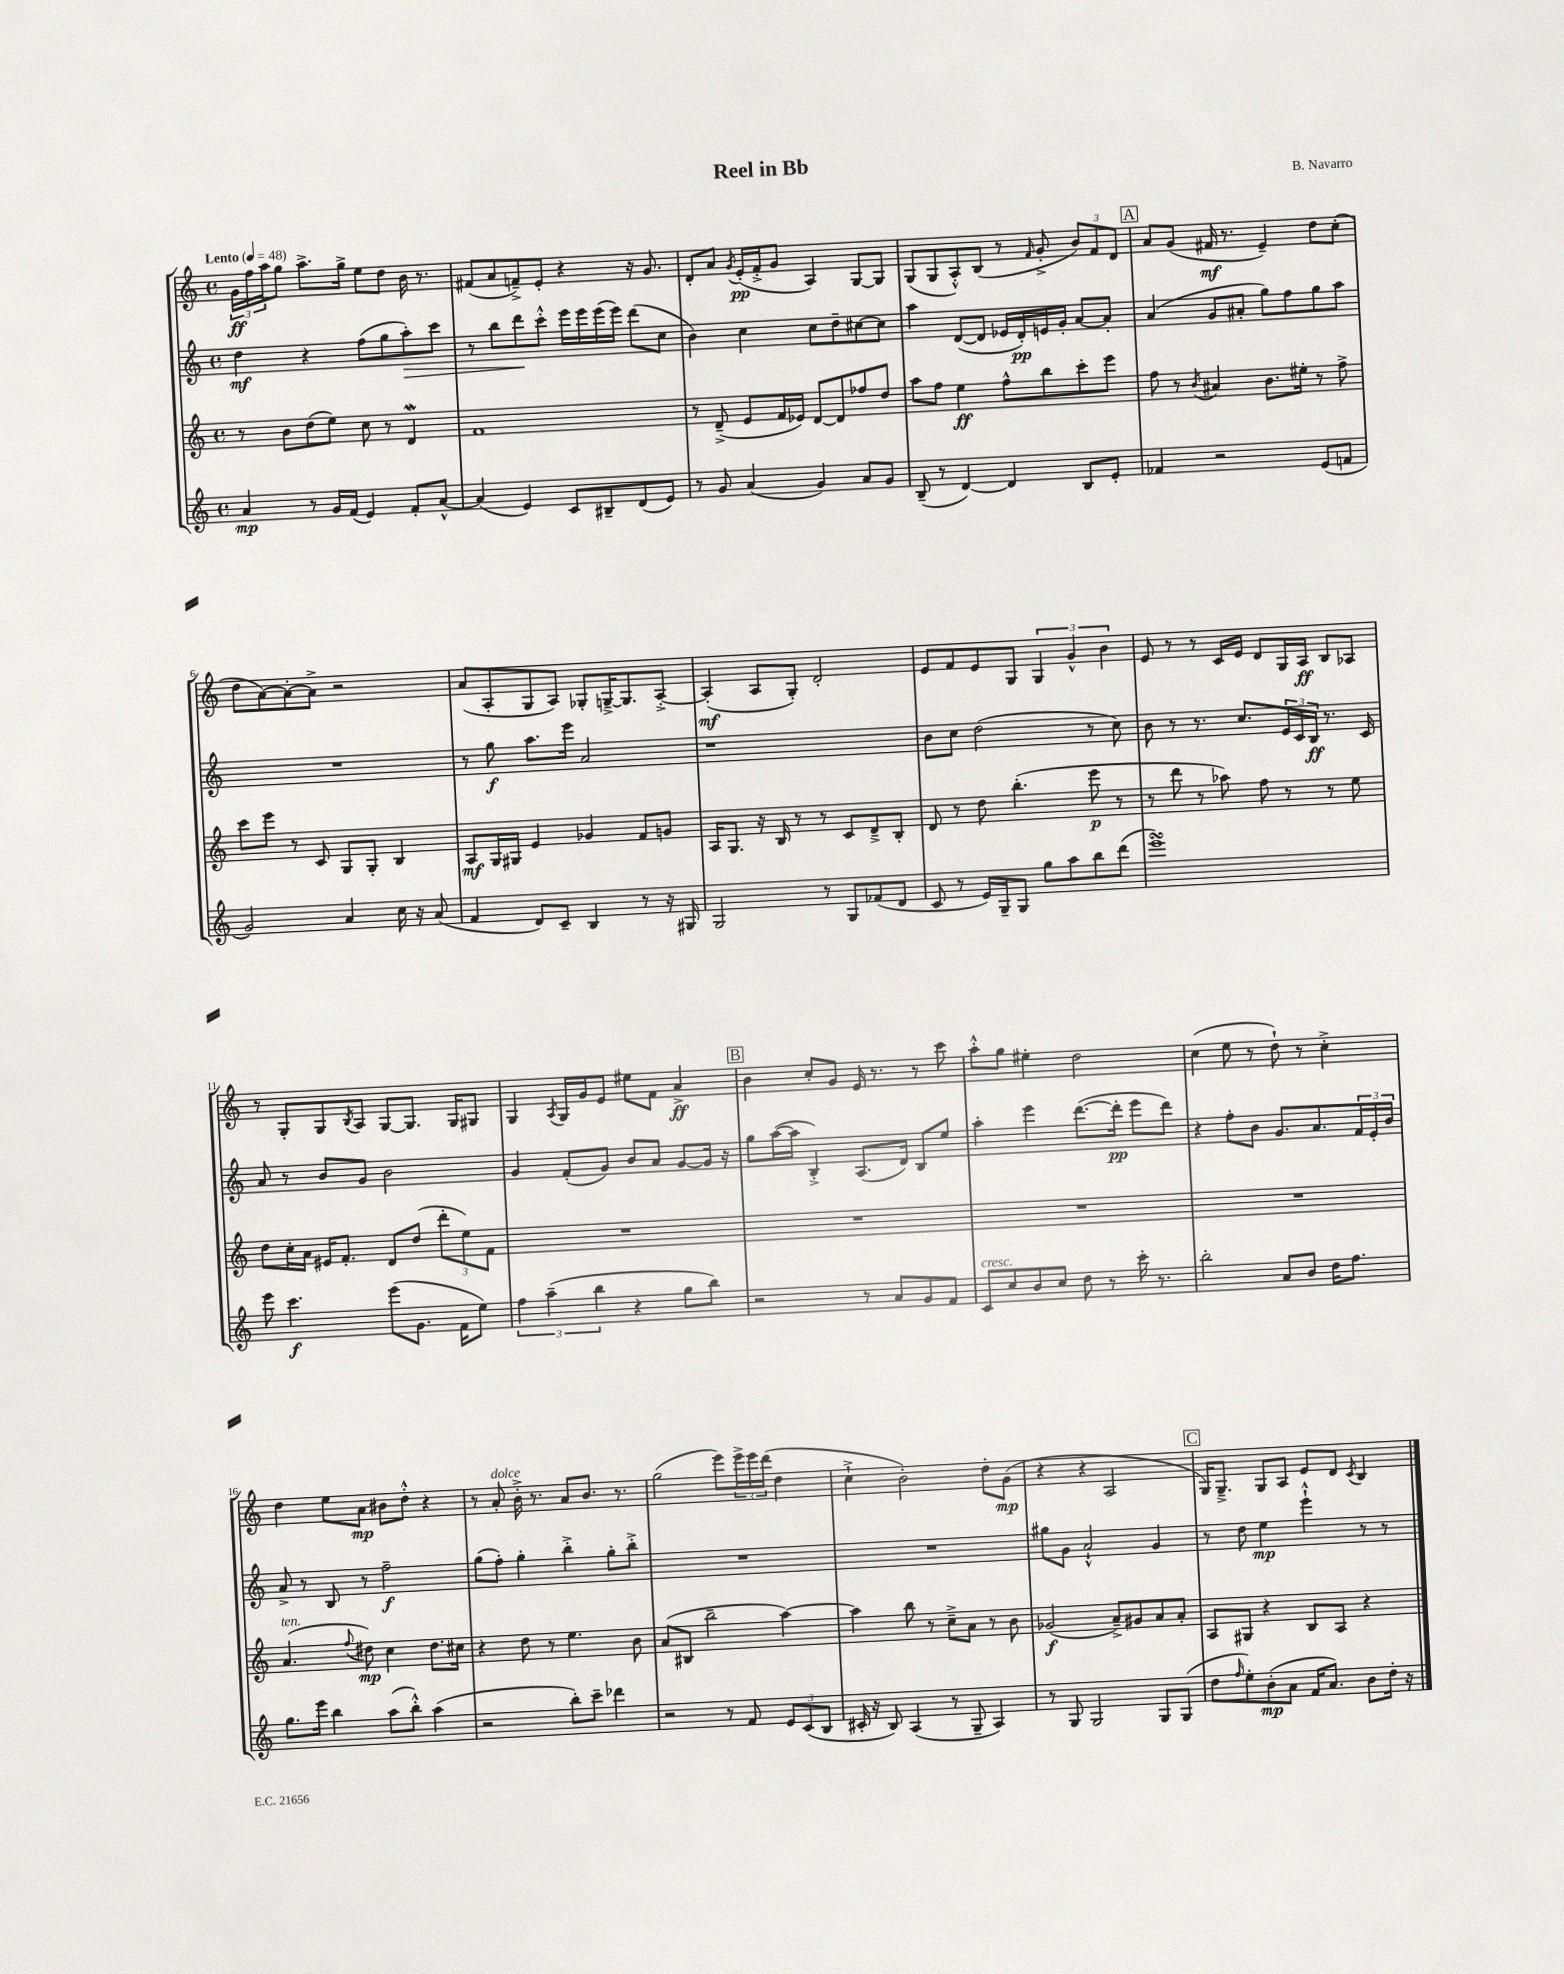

**kern	**kern	**kern	**kern
*staff4	*staff3	*staff2	*staff1
*clefG2	*clefG2	*clefG2	*clefG2
*k[]	*k[]	*k[]	*k[]
*M4/4	*M4/4	*M4/4	*M4/4
*met(c)	*met(c)	*met(c)	*met(c)
*MM48	*MM48	*MM48	*MM48
4a	8r	4dd	24g
.	.	.	24ff
.	.	.	24aa
.	8b	.	8gg
8r	(8dd	4r	8.aa^
16g	8ee)	.	.
(16f	.	.	16gg^
4e)	8cc	(8ff	8ee
.	8r	8gg	8dd
8f'	4d	8aa')	16b
.	.	.	8.r
[8a^^	.	8ccc	.
=	=	=	=
(4a]	1f	8r	(8f#
.	.	8bb	8a
4e)	.	8ddd	8f~^)
.	.	8ccc'^^	8e'
8c	.	16eee	4r
.	.	16eee	.
8B#~	.	(16eee	.
.	.	16eee)	.
(8d	.	(8ddd	16r
.	.	.	8.g
8e)	.	8cc	.
=	=	=	=
8r	8r	4b)	8d'
8g	(8d~^	.	8a
.	.	.	8qg
(4a	8e	4cc	(16e'
.	.	.	16f'^
.	16f	.	8g
.	16e-)	.	.
4g)	[8d	8cc	4A)
.	8d]	8dd~	.
8a	8ff-	[8cc#	[8G
8g	8dd	8cc#]	8G]
=	=	=	=
(8B~	8aa	4aa	(8G
8r	8ff	.	8G
[4d)	4ee	([8d	8A'^^)
.	.	8d]	(8B
4d]	8ff^^	16e-	8r
.	.	16d')	.
.	.	.	16qqf
.	8bb	16e	8g'^
.	.	16g'	.
8B	8ccc'	[8a	12b)
.	.	.	12f
8e'	8eee	8a']	.
.	.	.	12d
=	=	=	=
4f-	8ff	(4a	8a
.	8r	.	(8g
.	8qb	.	.
2r	4a#	8g	16f#
.	.	.	8.r
.	.	8a#'	.
.	8.b	8gg)	4e~)
.	.	8ff	.
.	16ee#'	.	.
(8e	8r	8gg	8dd
8f	8ff^	8aa	(8cc'
=	=	=	=
2g)	8ccc	1r	8dd
.	8eee	.	[8a)
.	8r	.	8a'_
.	8c	.	8a^]
4a	8G	.	2r
.	8G'	.	.
16cc	4B	.	.
16r	.	.	.
(8a	.	.	.
=	=	=	=
4f	8A	8r	(8a
.	16G	8gg	8A'
.	16G#	.	.
8d)	4e	8.aa	8G
8c~	.	.	8A)
.	.	16eee	.
4B	4g-	2a	8G-'
.	.	.	[16G~^
.	.	.	8.G]
8r	8f	.	.
16r	8g	.	[8A'^
16G#	.	.	.
=	=	=	=
2G	16A	1r	(4A']
.	8.G	.	.
.	16r	.	8A
.	16B	.	.
.	8r	.	8G')
8r	8r	.	2d'
8G	8c	.	.
(8f-	8d~^	.	.
8d	8B'	.	.
=	=	=	=
8c	8d	8b	8e
8r	8r	8cc	8f
16e)	8dd	(2dd	8e
16G~	.	.	.
8G	(4.bb'	.	8G
8gg	.	.	6G
8aa	.	.	.
.	.	.	6g^^
8bb	8eee	8r	.
.	.	.	6b
(8ddd	8r	8cc)	.
=	=	=	=
1eee)	8r	8b	8e
.	8ddd	8r	8r
.	8r	8.r	8r
.	8aa-)	.	16c
.	.	8.cc	16e
.	8ff	.	8d
.	8r	24e	16G
.	.	24c	.
.	.	.	16A
.	.	24B	.
.	8r	8.r	8B
.	8ee	.	8A-
.	.	16c	.
=	=	=	=
8eee	8dd	8a	8r
4.ccc	16cc'	8r	8G'
.	16a	.	.
.	16e#	8b	8G
.	8.f'	.	.
.	.	.	8qB
.	.	8g	8A
(8eee	8d	2b	[8G
8.g	(8dd	.	8.G]
.	12ddd'	.	.
16f	.	.	16G
.	12ee)	.	.
8ee)	.	.	8G#
.	12f	.	.
=	=	=	=
6ff	1r	4g	4G
(6aa~	.	.	.
.	.	.	8qA
.	.	(8f'	16G
.	.	.	16g
6bb	.	.	.
.	.	8g)	8e
4r	.	8b	8ee#
.	.	8a	8f
8gg	.	[8g	4a^
8bb)	.	16g]	.
.	.	16r	.
=	=	=	=
2r	1r	8gg	4b
.	.	([16aa	.
.	.	16aa]	.
.	.	4B'^)	8cc'
.	.	.	8g
8r	.	(8.A	16e
.	.	.	8.r
8a	.	.	.
.	.	16d)	.
8g	.	8B	8r
8f	.	8ee	8ccc
=	=	=	=
8c	1r	4aa'	8aa'^^
8cc	.	.	8gg
8b	.	4eee	4ee#'
8cc	.	.	.
8dd	.	([8.ddd	2dd
8r	.	.	.
.	.	16ddd']	.
16ccc'	.	8eee	.
8.r	.	.	.
.	.	8ddd)	.
=	=	=	=
2bb'	1r	4r	(4cc
.	.	8ff'	8ee
.	.	8b	8r
8a	.	8.g	8dd`)
8b	.	.	8r
.	.	8.a	.
16dd	.	.	4cc'^
8.ff	.	.	.
.	.	24f	.
.	.	24e'	.
.	.	24b	.
=	=	=	=
8.gg	(4.a	8a^	4dd
.	.	8r	.
16eee	.	.	.
4bb	.	8B	8ee
.	8qqff	.	.
.	8dd#)	8r	8a
(8aa	4cc	2ff~	8b#
8bb'^^)	.	.	8dd'^^
(4aa	8.dd#	.	4r
.	16cc#	.	.
=	=	=	=
2r	4r	(8gg	8r
.	.	8ff')	8a'
.	8dd	4gg'	16b'^
.	.	.	8.r
.	8r	.	.
8bb')	4.ee	4bb'^	8a
8ccc~	.	.	8.b
4ddd-	.	8gg'	.
.	.	.	8.r
.	8b	8bb'^	.
=	=	=	=
2r	(8a	1r	(2gg
.	8B#	.	.
.	2bb~	.	.
8r	.	.	8eee)
8f	.	.	24eee^
.	.	.	24eee
.	.	.	(24ddd
12e	[4aa)	.	4dd
(12c	.	.	.
12B	.	.	.
=	=	=	=
16c#'	4aa]	1r	4cc`^
16r	.	.	.
8B)	.	.	.
(4A	8bb	.	2b')
.	8r	.	.
8r	8cc~^	.	.
8G~	8a	.	.
4A)	8r	.	8dd'
.	8b	.	(8g
=	=	=	=
8r	(2g-	8gg#	4r
8G	.	8g	.
2G	.	2a`^^	4r
.	8a~^)	.	2A
.	8g#	.	.
8G	8a	4g	.
(8G	8a'	.	.
=	=	=	=
8dd	8A	8r	16G)
.	.	.	8.G~^
16qqff	.	.	.
8ee')	8G#	8dd	.
(8b'	4r	4ee	8G
8a	.	.	8A
16f	8B	4eee`^^	8e
8.a)	.	.	.
.	8A	.	8d
.	.	.	8qc
8b	4r	8r	4B
16dd'	.	8r	.
16r	.	.	.
==	==	==	==
*-	*-	*-	*-
